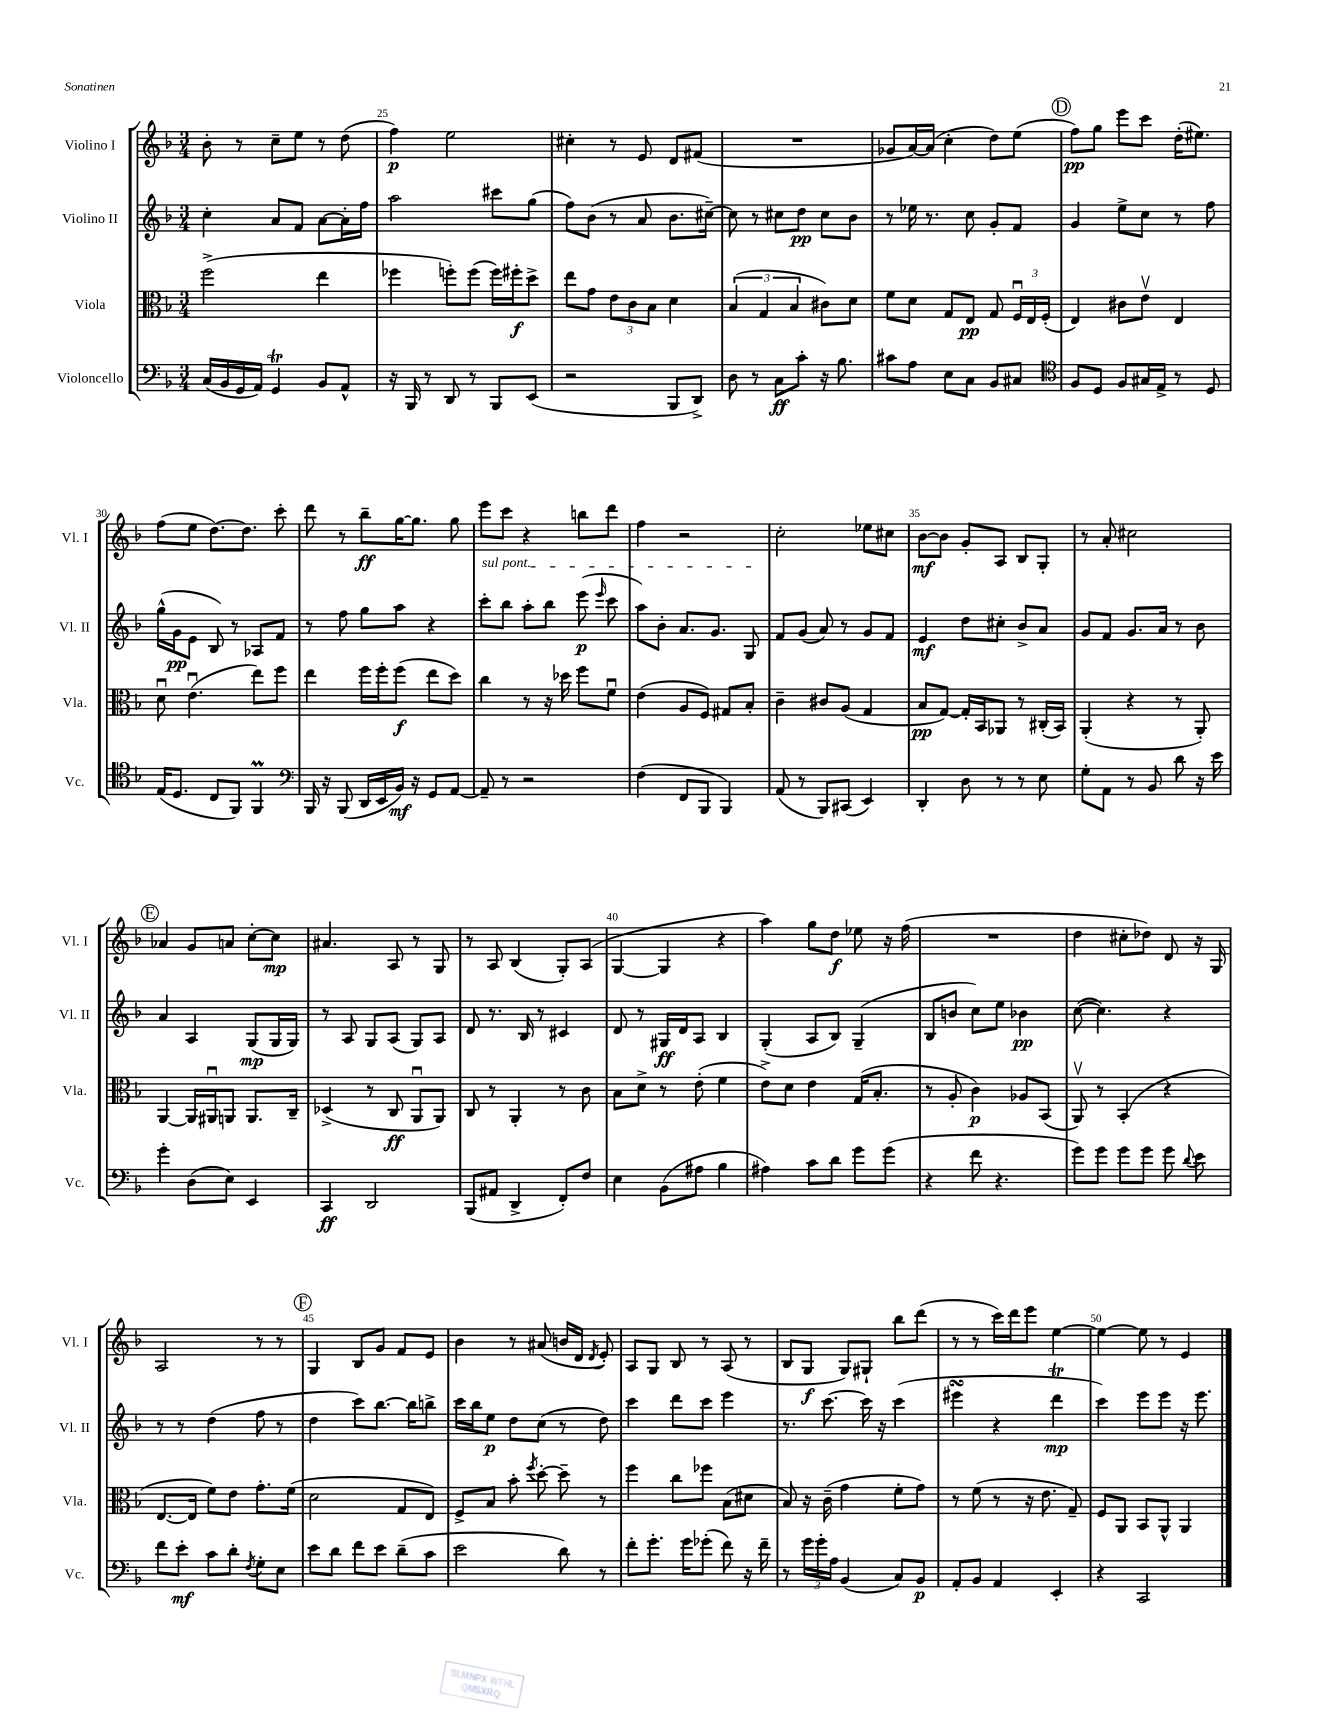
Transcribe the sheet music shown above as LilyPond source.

<<
\new StaffGroup <<
\new Staff = "s0" \with { instrumentName = "Violino I" shortInstrumentName = "Vl. I" } {
    \clef treble \key f \major \numericTimeSignature \time 3/4
    \autoBeamOff bes'8-. r8 c''8[-- e''8] r8 d''8( |
    f''4\p) e''2 |
    cis''4-. r8 e'8 d'8[ fis'8]( |
    R2. |
    ges'8[ a'16~) a'16]( c''4-. d''8[) e''8]( |
    \mark \markup { \circle "D" } f''8[\pp) g''8] e'''8[ c'''8] d''16[-.( eis''8.]) |
    f''8[( e''8] d''8.[~) d''8.] c'''8-. |
    d'''8 r8 bes''8[--\ff g''16~ g''8.] g''8 |
    e'''8[ c'''8] r4 b''8[ d'''8] |
    f''4 r2 |
    c''2-. ees''8[ cis''8] |
    bes'8[~\mf bes'8] g'8[-. a8] bes8[ g8]-. |
    r8 a'8-. cis''2 |
    \mark \markup { \circle "E" } aes'4 g'8[ a'8] c''8[~-. c''8]\mp |
    ais'4. a8 r8 g8 |
    r8 a8 bes4( g8[-.) a8]( |
    g4~ g4 r4 |
    a''4) g''8[ d''8]\f ees''8 r16 f''16( |
    R2. |
    d''4 cis''8[-. des''8]) d'8 r16 g16 |
    a2 r8 r8 |
    \mark \markup { \circle "F" } g4 bes8[ g'8] f'8[ e'8] |
    bes'4 r8 ais'8( b'16[ d'16] \acciaccatura { d'8 } e'8-.) |
    a8[ g8] bes8 r8 a8( r8 |
    bes8[ g8]\f g8[) gis8]-! bes''8[ d'''8]( |
    r8 r8 c'''16[) d'''16 e'''8] e''4~ |
    e''4~ e''8 r8 e'4 \bar "|." |
}
\new Staff = "s1" \with { instrumentName = "Violino II" shortInstrumentName = "Vl. II" } {
    \clef treble \key f \major \numericTimeSignature \time 3/4
    \autoBeamOff c''4-. a'8[ f'8] a'8[~ a'16-. f''16] |
    a''2 cis'''8[ g''8]( |
    f''8[) bes'8]( r8 a'8 bes'8.[ cis''16]~--) |
    cis''8 r8 cis''8[ d''8]\pp cis''8[ bes'8] |
    r8 ees''16 r8. c''8 g'8[-. f'8] |
    \mark \markup { \circle "D" } g'4 e''8[-> c''8] r8 f''8 |
    g''16[-^( g'16\pp e'8] bes8) r8 aes8[ f'8] |
    r8 f''8 g''8[ a''8] r4 |
    \once \override TextSpanner.bound-details.left.text = \markup { \italic "sul pont." } c'''8[-.\startTextSpan bes''8] a''8[-. bes''8] e'''8\p( \grace { e'''16 } c'''8 |
    a''8[) bes'8]-. a'8.[ g'8.] g8\stopTextSpan |
    f'8[ g'8]( a'8) r8 g'8[ f'8] |
    e'4\mf d''8[ cis''8]-. bes'8[-> a'8] |
    g'8[ f'8] g'8.[ a'16] r8 bes'8 |
    \mark \markup { \circle "E" } a'4 a4 g8[\mp( g16 g16]) |
    r8 a8 g8[ a8]( g8[) a8] |
    d'8 r8. bes16 r8 cis'4 |
    d'8 r8 gis16[\ff d'16 a8] bes4 |
    g4-.( a8[ bes8]) g4--( |
    bes8[ b'8] c''8[) e''8] bes'4\pp |
    c''8~( c''4.) r4 |
    r8 r8 d''4( f''8 r8 |
    \mark \markup { \circle "F" } d''4 c'''8[) bes''8.]~ bes''16[ b''8]-> |
    c'''16[ bes''16 e''8]\p d''8[ c''8]( r8 d''8) |
    c'''4 d'''8[ c'''8] e'''4 |
    r8. c'''8.~ c'''16 r16 c'''4( |
    eis'''4\turn r4 d'''4\trill\mp |
    c'''4) e'''8[ e'''8] r16 e'''8. \bar "|." |
}
\new Staff = "s2" \with { instrumentName = "Viola" shortInstrumentName = "Vla." } {
    \clef alto \key f \major \numericTimeSignature \time 3/4
    \autoBeamOff f''2->( e''4 |
    fes''4 f''8[-.) f''8]( f''16[) fis''16-.\f d''8]-> |
    e''8[ g'8] \tuplet 3/2 { e'8[ c'8 bes8] } d'4 |
    \tuplet 3/2 { bes4( g4 bes4 } cis'8[) d'8] |
    f'8[ d'8] g8[ e8]\pp g8 \tuplet 3/2 { f16[\downbow e16 f16]-.( } |
    \mark \markup { \circle "D" } e4) cis'8[ e'8]\upbow e4 |
    d'8\downbow e'4.\downbow( e''8[) f''8] |
    e''4 f''16[ f''16-. f''8]\f( e''8[ d''8]) |
    c''4 r8 r16 des''16 f''8[ f'8]\downbow |
    e'4( a8[ f8]) gis8[ bes8]-. |
    c'4-- cis'8[ a8]( g4 |
    bes8[\pp g8]~) g16[-. bes,16 aes,8] r8 cis16[-.( bes,16]) |
    a,4-.( r4 r8 a,8-.) |
    \mark \markup { \circle "E" } a,4~ a,16[ ais,16\downbow a,8] a,8.[ c16]-- |
    des4->( r8 c8\ff a,8[\downbow a,8]) |
    c8 r8 a,4-. r8 c'8 |
    bes8[ d'8]-> r8 e'8-.( f'4 |
    e'8[->) d'8] e'4 g16[( bes8.]-. |
    r8 a8-. c'4\p) aes8[ bes,8]( |
    a,8\upbow) r8 bes,4-.( r4 |
    e8.[~ e16] f'8[) e'8] g'8.[-. f'16]( |
    \mark \markup { \circle "F" } d'2 g8[ e8]) |
    f8[-> bes8] bes'8-. \acciaccatura { f''8 } d''8~-. d''8-- r8 |
    f''4 c''8[ fes''8] bes8[( dis'8] |
    bes8) r16 c'16--( g'4 f'8[-. g'8]) |
    r8 f'8( r8 r16 e'8. g8--) |
    f8[ a,8] bes,8[ a,8]-^ a,4 \bar "|." |
}
\new Staff = "s3" \with { instrumentName = "Violoncello" shortInstrumentName = "Vc." } {
    \clef bass \key f \major \numericTimeSignature \time 3/4
    \autoBeamOff c16[( bes,16 g,16 a,16]) g,4\trill bes,8[ a,8]-^ |
    r16 bes,,16 r8 d,8 r8 bes,,8[ e,8]( |
    r2 bes,,8[ d,8]->) |
    d8 r8 c8[\ff c'8]-. r16 bes8. |
    cis'8[ a8] e8[ c8] bes,8[ cis8] |
    \mark \markup { \circle "D" } \clef tenor f8[ d8] f8[ gis16 e16]-> r8 d8 |
    e16[( d8.] c8[ f,8]) f,4\prall |
    \clef bass bes,,16 r16 bes,,8( d,16[ e,16 bes,16]\mf) r16 g,8[ a,8]~ |
    a,8-- r8 r2 |
    f4( f,8[ bes,,8] bes,,4) |
    a,8( r8 bes,,8[) cis,8]( e,4) |
    d,4-. d8 r8 r8 e8 |
    g8[-. a,8] r8 bes,8 d'8 r16 e'16 |
    \mark \markup { \circle "E" } g'4-. d8[( e8]) e,4 |
    c,4\ff d,2 |
    bes,,8[( ais,8] d,4-> f,8[-.) f8] |
    e4 bes,8[( ais8] bes4 |
    ais4) c'8[ d'8] g'8[ g'8]( |
    r4 f'8 r4. |
    g'8[) g'8] g'8[ g'8] g'8 \appoggiatura { d'8 } e'8 |
    f'8[ e'8]-.\mf c'8[ d'8]-. \acciaccatura { f8 } g8[-. e8] |
    \mark \markup { \circle "F" } e'8[ d'8] f'8[ e'8] d'8[--( c'8] |
    e'2 d'8) r8 |
    f'8[-. g'8.]-. g'16[ ges'8]-.( f'8) r16 f'16-- |
    r8 \tuplet 3/2 { g'16[ g'16-. a16] } bes,4( c8[) bes,8]\p |
    a,8[-. bes,8] a,4 e,4-. |
    r4 c,2 \bar "|." |
}
>>
>>
\layout { \context { \Score currentBarNumber = #24 \override BarNumber.break-visibility = ##(#f #t #t) barNumberVisibility = #(every-nth-bar-number-visible 5) } }
